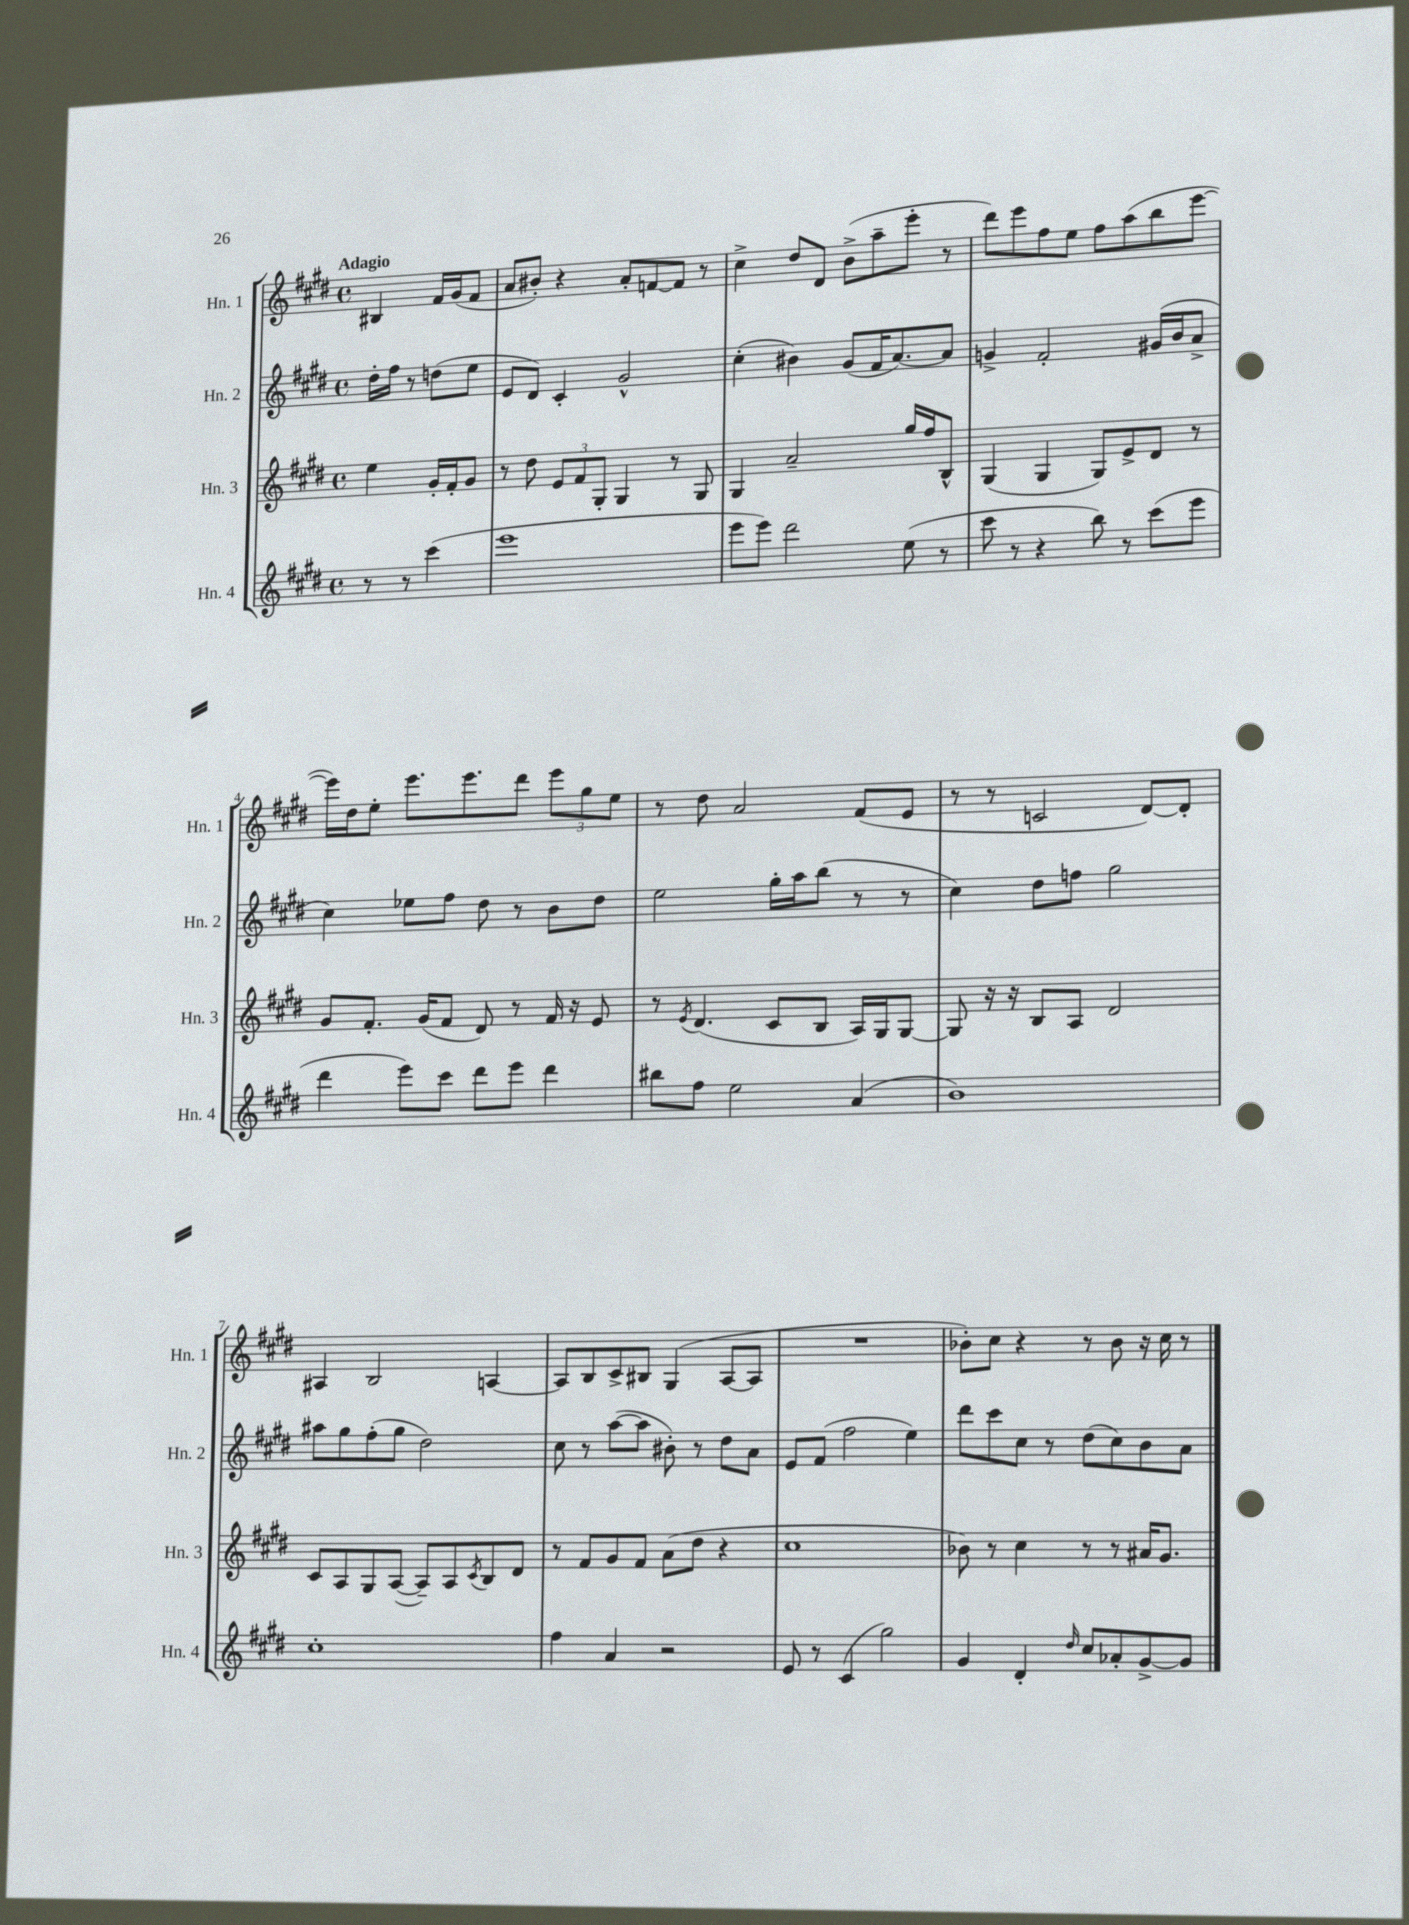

**kern	**kern	**kern	**kern
*part4	*part3	*part2	*part1
*staff4	*staff3	*staff2	*staff1
*I"Hn. 4	*I"Hn. 3	*I"Hn. 2	*I"Hn. 1
*I'Hn. 4	*I'Hn. 3	*I'Hn. 2	*I'Hn. 1
*clefG2	*clefG2	*clefG2	*clefG2
*k[f#c#g#d#]	*k[f#c#g#d#]	*k[f#c#g#d#]	*k[f#c#g#d#]
*M4/4	*M4/4	*M4/4	*M4/4
*met(c)	*met(c)	*met(c)	*met(c)
=	=	=	=
!	!	!	!LO:TX:a:B:t=Adagio
8r	4ee\	16dd#'\LL	4B#X/
.	.	16ff#\JJ	.
8r	.	8r	.
(4ccc#\	16g#'/LL	(8ddn\L	16f#/LL
.	16f#'/J	.	(16g#/J
.	8g#/J	8ee\J	8f#/J
=1	=1	=1	=1
1eee	8r	8e/L	8a/L
.	8dd#\	8d#/J)	8b#X'/J)
.	12e/L	4c#'/	4r
.	12f#/	.	.
.	12G#'/J	.	.
.	4G#/	2g#^^/	8a'/L
.	.	.	[8fn/
.	8r	.	8f/J]
.	8G#/	.	8r
=2	=2	=2	=2
8eee\L	4G#/	(4cc#'\	4cc#^\
8eee\J)	.	.	.
2ddd#\	2a~/	4b#X\)	8dd#/L
.	.	.	8d#/J
.	.	(8g#/L	(8b^\L
.	.	16f#/K	8aa~\
.	.	[8.a/)	.
(8ee\	16gg#/LL	.	8eee'\J
.	16ff#/J	.	.
8r	8B^^/J	8a/J]	8r
=3	=3	=3	=3
8ccc#\	(4G#/	4gn^/	8ddd#\L)
8r	.	.	8eee\
4r	4G#/	2f#'/	8ff#\
.	.	.	8ee\J
8bb\)	8G#/L)	.	8ff#\L
8r	8e^/	.	(8aa\
(8ccc#\L	8d#/J	(16g#X/LL	8bb\
.	.	16b/J	.
8eee\J	8r	8a^/J	[8eee\J
!!LO:LB:g=z
=4	=4	=4	=4
4ddd#\	8g#/L	4cc#\)	16eee\LL])
.	.	.	16dd#\J
.	8.f#'/J	.	8ee'\J
8eee\L)	.	8ee-X\L	8.eee\L
.	(16g#/KL	.	.
8ccc#\J	8f#/J	8ff#\J	.
.	.	.	8.eee\
8ddd#\L	8d#/)	8dd#\	.
8eee\J	8r	8r	8ddd#\J
4ddd#\	16f#/	8b\L	12eee\L
.	16r	.	.
.	.	.	12gg#\
.	8e/	8dd#\J	.
.	.	.	12ee\J
=5	=5	=5	=5
8bb#X\L	8r	2ee\	8r
.	8qe/	.	.
8ff#\J	(4.d#/	.	8dd#\
2ee\	.	.	2a/
.	8c#/L	16gg#'\LL	.
.	.	16aa\J	.
.	8B/J	(8bb\J	.
(4a/	16A/LL)	8r	(8f#/L
.	16G#/J	.	.
.	[8G#/J	8r	8e/J
=6	=6	=6	=6
1b)	8G#/]	4cc#\)	8r
.	16r	.	8r
.	16r	.	.
.	8B/L	8dd#\L	2cn/
.	8A/J	8ffn\J	.
.	2d#/	2gg#\	.
.	.	.	[8d#/L)
.	.	.	8d#'/J]
!!LO:LB:g=z
=7	=7	=7	=7
1cc#'	8c#/L	8aa#X\L	4A#X/
.	8A/	8gg#\	.
.	8G#/	(8ff#'\	2B/
.	([8A/J	8gg#\J	.
.	8A~/L])	2dd#\)	.
.	8A/	.	.
.	8qc#/	.	.
.	8B/	.	[4An/
.	8d#/J	.	.
=8	=8	=8	=8
4ff#\	8r	8cc#\	8A/L]
.	8f#/L	8r	8B/
4a/	8g#/	([8aa\L	8c#^/
.	8f#/J	8aa\J]	8B#X/J
2r	(8a\L	8b#X'\)	(4G#/
.	8dd#\J	8r	.
.	4r	8dd#\L	[8A/L
.	.	8a\J	8A/J]
=9	=9	=9	=9
8e/	1cc#	8e/L	1r
8r	.	(8f#/J	.
(4c#/	.	2ff#\	.
2gg#\)	.	.	.
.	.	4ee\)	.
=10	=10	=10	=10
4g#/	8b-X\)	8ddd#\L	8b-X'\L)
.	8r	8ccc#\	8cc#\J
4d#'/	4cc#\	8cc#\J	4r
.	.	8r	.
16qqdd#/	.	.	.
8cc#/L	8r	(8dd#\L	8r
8a-X'/	8r	8cc#\)	8b-\
[8g#^/	16a#X/KL	8b\	16r
.	8.g#/J	.	16cc#\
8g#/J]	.	8a\J	8r
==	==	==	==
*-	*-	*-	*-
